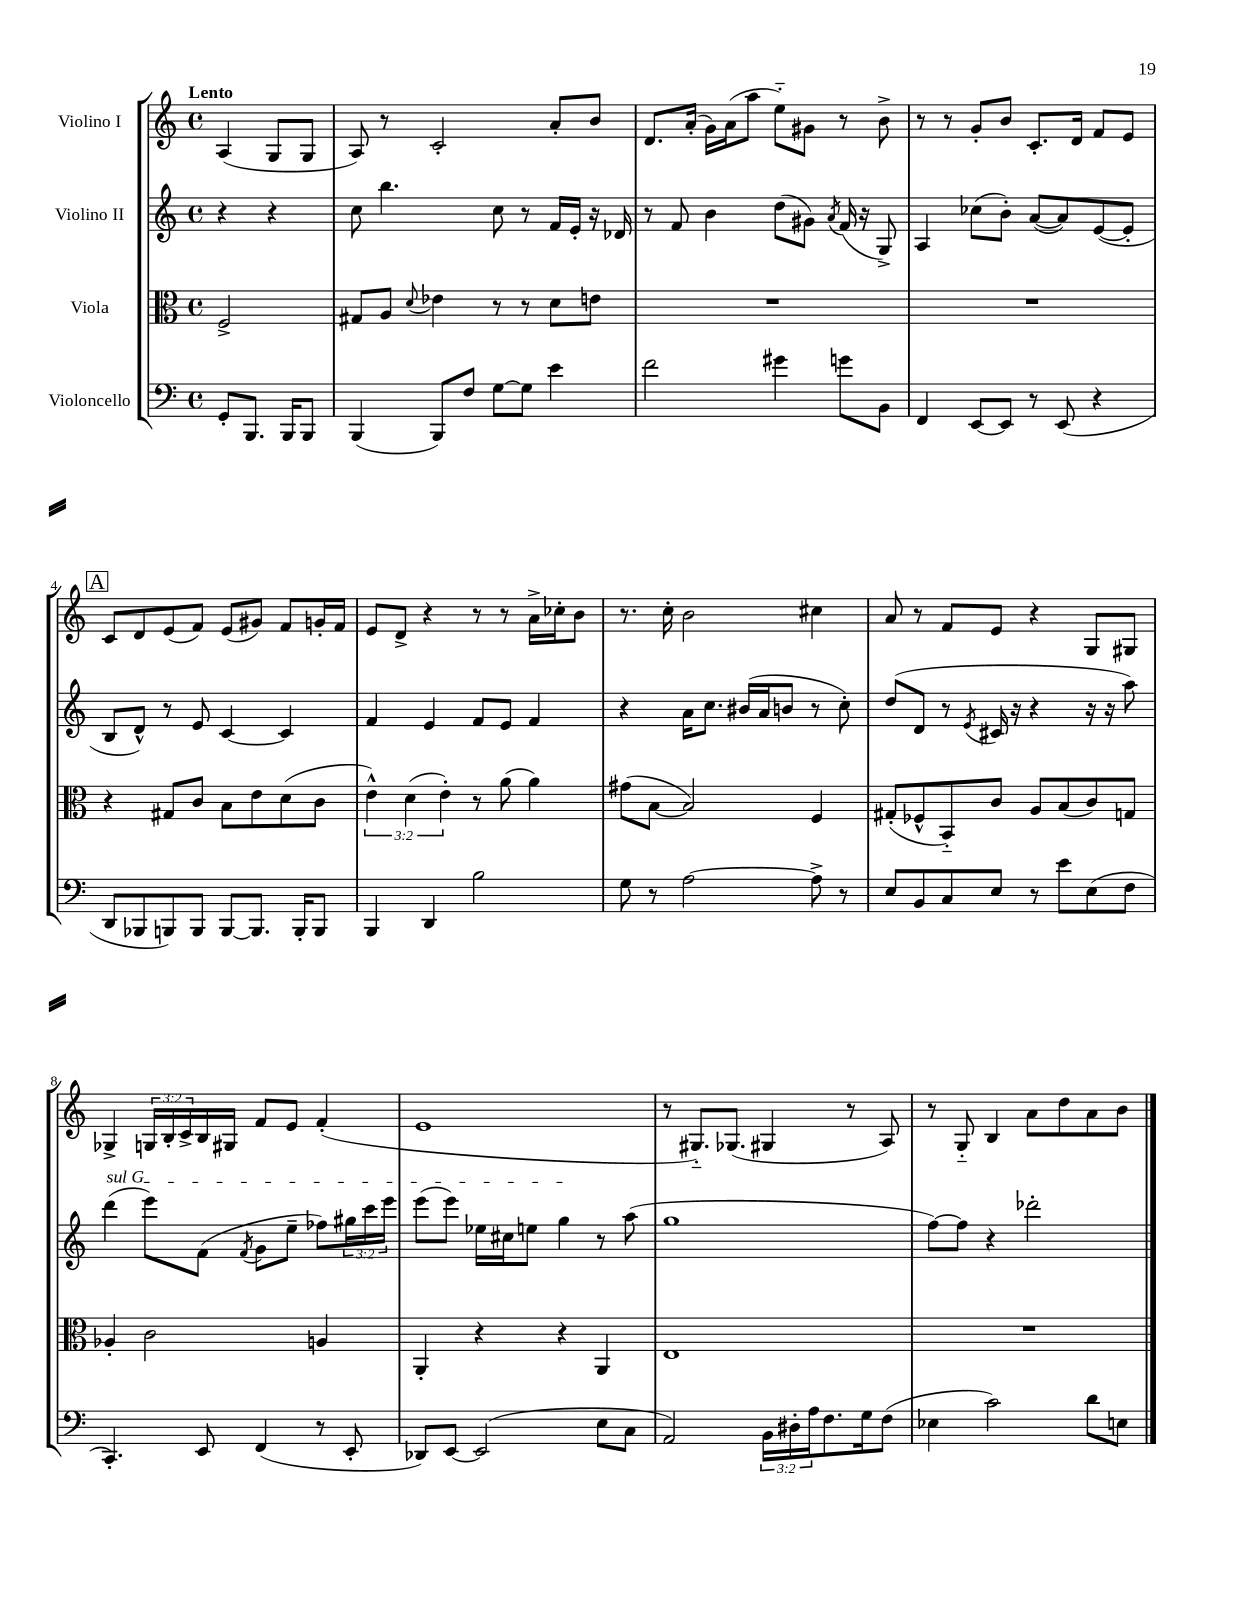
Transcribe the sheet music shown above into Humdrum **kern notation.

**kern	**kern	**kern	**kern
*part4	*part3	*part2	*part1
*staff4	*staff3	*staff2	*staff1
*I"Violoncello	*I"Viola	*I"Violino II	*I"Violino I
*clefF4	*clefC3	*clefG2	*clefG2
*k[]	*k[]	*k[]	*k[]
*M4/4	*M4/4	*M4/4	*M4/4
*met(c)	*met(c)	*met(c)	*met(c)
=	=	=	=
!	!	!	!LO:TX:a:B:t=Lento
8GG'/L	2F^/	4r	(4A/
8.BBB/J	.	.	.
.	.	4r	8G/L
16BBB/KL	.	.	.
8BBB/J	.	.	8G/J
=1	=1	=1	=1
(4BBB/	8G#X/L	8cc\	8A/)
.	8A/J	4.bb\	8r
.	8qqd/	.	.
8BBB/L)	4e-X\	.	2c'/
8F/J	.	.	.
[8G\L	8r	8cc\	.
8G\J]	8r	8r	.
4e\	8d\L	16f/LL	8a'/L
.	.	16e'/JJ	.
.	8en\J	16r	8b/J
.	.	16d-X/	.
=2	=2	=2	=2
2f\	1r	8r	8.d/L
.	.	8f/	.
.	.	.	(16a'/Jk
.	.	4b\	16g\LL)
.	.	.	(16a\J
.	.	.	8aa\J
4g#X\	.	(8dd\L	8ee\L)
.	.	8g#X\J)	8g#X\J
.	.	8qa/	.
8gn\L	.	(16f/	8r
.	.	16r	.
8BB\J	.	8G^/)	8b^\
=3	=3	=3	=3
4FF/	1r	4A/	8r
.	.	.	8r
[8EE/L	.	(8cc-X\L	8g'/L
8EE/J]	.	8b'\J)	8b/J
8r	.	([8a/L	8.c'/L
(8EE/	.	8a/])	.
.	.	.	16d/Jk
4r	.	([8e/	8f/L
.	.	8e'/J]	8e/J
!!LO:LB:g=z
!!LO:REH:place=s1:t=A
=4	=4	=4	=4
8DD/L	4r	8B/L	8c/L
8BBB-X/	.	8d^^/J)	8d/
8BBBn/)	8G#X/L	8r	(8e/
8BBB/J	8c/J	8e/	8f/J)
[8BBB/L	8B\L	[4c/	(8e/L
8.BBB/J]	8e\	.	8g#X/J)
.	(8d\	4c/]	8f/L
16BBB'/KL	.	.	.
8BBB/J	8c\J	.	16gn'/L
.	.	.	16f/JJ
=5	=5	=5	=5
4BBB/	6e^^\)	4f/	8e/L
.	.	.	8d^/J
.	(6d\	.	.
4DD/	.	4e/	4r
.	6e'\)	.	.
2B\	8r	8f/L	8r
.	(8a\	8e/J	8r
.	4a\)	4f/	16a^\LL
.	.	.	16cc-X'\J
.	.	.	8b\J
=6	=6	=6	=6
8G\	(8g#X\L	4r	8.r
8r	[8B\J	.	.
.	.	.	16cc'\
[2A\	2B/])	16a\KL	2b\
.	.	8.cc\J	.
.	.	(16b#X/LL	.
.	.	16a/J	.
.	.	8bn/J	.
8A^\]	4F/	8r	4cc#X\
8r	.	8cc'\)	.
=7	=7	=7	=7
8E/L	(8G#X'/L	(8dd/L	8a/
8BB/	8F-X^^/	8d/J	8r
8C/	8BB/)	8r	8f/L
.	.	8qe/	.
8E/J	8c/J	16c#X/	8e/J
.	.	16r	.
8r	8A/L	4r	4r
8e\L	(8B/	.	.
(8E\	8c/)	16r	8G/L
.	.	16r	.
8F\J	8Gn/J	8aa\)	8G#X/J
!!LO:LB:g=z
=8	=8	=8	=8
!	!	!LO:TX:a:i:t=sul G	!
4.CC'/)	4A-X'/	(4ddd\	4G-X^/
.	2c\	8eee\L)	24Gn/LL
.	.	.	24B'/
.	.	.	24c^/
8EE/	.	(8f\J	16B/
.	.	.	16G#X/JJ
.	.	8qf/	.
(4FF/	.	8g\L	8f/L
.	.	8ee~\J	8e/J
8r	4An/	8ff-X\L)	(4f'/
8EE'/	.	24gg#X\L	.
.	.	24ccc\	.
.	.	24eee\JJ	.
=9	=9	=9	=9
8DD-X/L)	4AA'/	(8eee\L	1e
[8EE/J	.	8eee\J)	.
(2EE/]	4r	16ee-X\LL	.
.	.	16cc#X\J	.
.	.	8een\J	.
.	4r	4gg\	.
8E\L	4AA/	8r	.
8C\J	.	(8aa\	.
=10	=10	=10	=10
2AA/)	1E	1gg	8r
.	.	.	8.G#X/L)
.	.	.	(8.G-X/J
24BB\LL	.	.	4G#X/
24D#X'\	.	.	.
24A\J	.	.	.
8.F\	.	.	.
.	.	.	8r
16G\k	.	.	.
(8F\J	.	.	8A/)
=11	=11	=11	=11
4E-X\	1r	[8ff\L)	8r
.	.	8ff\J]	8G/
2c\)	.	4r	4B/
.	.	2ddd-X'\	8a\L
.	.	.	8dd\
8d\L	.	.	8a\
8En\J	.	.	8b\J
==	==	==	==
*-	*-	*-	*-
